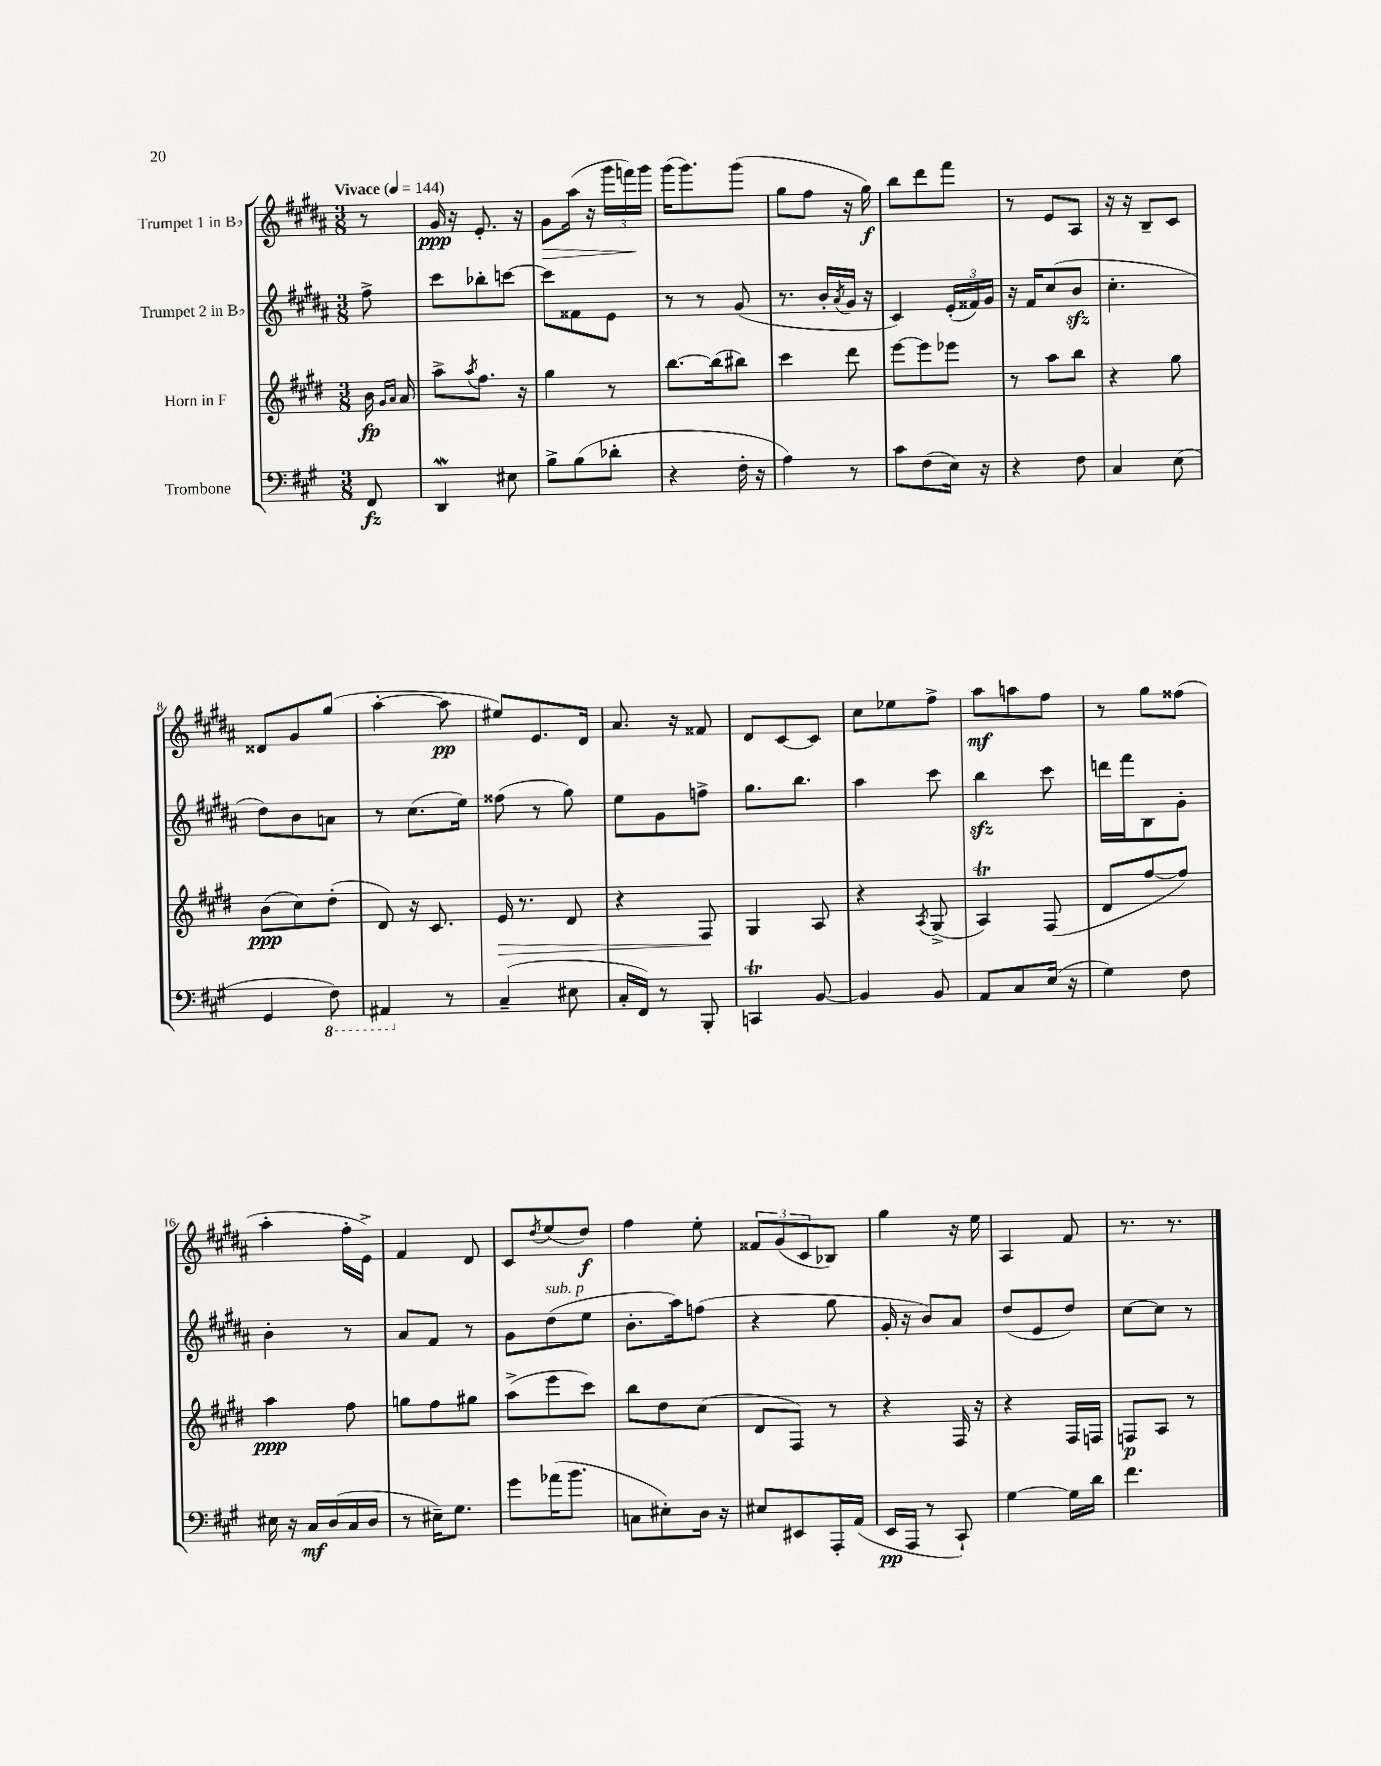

**kern	**dynam	**kern	**dynam	**kern	**kern	**dynam
*part4	*part4	*part3	*part3	*part2	*part1	*part1
*staff4	*staff4	*staff3	*staff3	*staff2	*staff1	*staff1
*I"Trombone	*	*I"Horn in F	*	*I"Trumpet 2 in B♭	*I"Trumpet 1 in B♭	*
*clefF4	*	*clefG2	*	*clefG2	*clefG2	*
*k[f#c#g#]	*	*k[f#c#g#d#]	*	*k[f#c#g#d#a#]	*k[f#c#g#d#a#]	*
*M3/8	*	*M3/8	*	*M3/8	*M3/8	*
*MM144	*	*MM144	*	*MM144	*MM144	*
=	=	=	=	=	=	=
!	!	!	!	!	!LO:TX:a:B:t=Vivace	!
8FF#/	fz	16b\	fp	8ff#^\	8r	.
.	.	16qqg#/LL	.	.	.	.
.	.	16qqa/JJ	.	.	.	.
.	.	16a/	.	.	.	.
=1	=1	=1	=1	=1	=1	=1
4DDw/	.	8aa^\L	.	8ccc#\L	16g#/	ppp
.	.	.	.	.	16r	.
.	.	8qaa/	.	.	.	.
.	.	8.ff#\J	.	8bb-X'\	8.e'/	.
8E#X\	.	.	.	[8cccn\J	.	.
.	.	16r	.	.	16r	.
=2	=2	=2	=2	=2	=2	=2
!	!	!	!	!	!	!LO:HP:b
8B^\L	.	4gg#\	.	8ccc\L]	8g#\L	>
(8B\	.	.	.	8f##X\	(16aa#\Jk	.
.	.	.	.	.	16r	.
8d-X'\J	.	8r	.	8e\J	24ggg#\LL	.
.	.	.	.	.	24fffn\)	.
.	.	.	.	.	24ggg#\JJ	]
=3	=3	=3	=3	=3	=3	=3
4r	.	[8.bb\L	.	8r	(16ggg#\KL	.
.	.	.	.	.	8.ggg#\)	.
.	.	.	.	8r	.	.
.	.	(16bb\k]	.	.	.	.
16F#'\	.	8bb#X\J)	.	(8g#/	(8ggg#\J	.
16r	.	.	.	.	.	.
=4	=4	=4	=4	=4	=4	=4
4A\)	.	4ccc#\	.	8.r	8gg#\L	.
.	.	.	.	.	8ff#\J	.
.	.	.	.	16b'/LL	.	.
.	.	.	.	8qa#/	.	.
8r	.	8ddd#\	.	16g#/JJ	16r	.
.	.	.	.	16r	16gg#\)	f
=5	=5	=5	=5	=5	=5	=5
8c#\L	.	[8eee\L	.	4c#/)	8bb\L	.
(8F#\	.	8eee\]	.	.	8ddd#\	.
16E\Jk)	.	8eee-X\J	.	(24e'/LL	8fff#\J	.
.	.	.	.	24f##X/)	.	.
16r	.	.	.	.	.	.
.	.	.	.	24g#/JJ	.	.
=6	=6	=6	=6	=6	=6	=6
4r	.	8r	.	16r	8r	.
.	.	.	.	16f#/KL	.	.
.	.	8aa\L	.	(8cc#/	8e/L	.
8F#\	.	8bb\J	.	8bzz/J	8A#/J	.
=7	=7	=7	=7	=7	=7	=7
4C#/	.	4r	.	4.cc#'\	16r	.
.	.	.	.	.	16r	.
.	.	.	.	.	8B~/L	.
(8E\	.	8gg#\	.	.	8c#/J	.
!!LO:LB:g=z
=8	=8	=8	=8	=8	=8	=8
4GG#/	.	(8b\L	ppp	8dd#\L)	8d##X/L	.
.	.	8cc#\)	.	8b\	8g#/	.
*8ba	*	*	*	*	*	*
8FF#\)	.	(8dd#'\J	.	8an\J	(8gg#/J	.
=9	=9	=9	=9	=9	=9	=9
4AAA#X/	.	8d#/)	.	8r	[4aa#'\	.
.	.	16r	.	(8.cc#\L	.	.
.	.	8.c#/	.	.	.	.
*X8ba	*	*	*	*	*	*
8r	.	.	.	.	8aa#\]	pp
.	.	.	.	16ee\Jk)	.	.
=10	=10	=10	=10	=10	=10	=10
!	!	!	!LO:HP:b	!	!	!
(4C#~/	.	16e/	>	(8ff##X\	8ee#X/L)	.
.	.	8.r	.	.	.	.
.	.	.	.	8r	8.e/	.
8E#X\	.	8d#/	.	8gg#\)	.	.
.	.	.	.	.	16d#/Jk	.
=11	=11	=11	=11	=11	=11	=11
16C#'/LL	.	4r	.	8ee\L	8.a#/	.
16FF#/JJ)	.	.	.	.	.	.
8r	.	.	.	8g#\	.	.
.	.	.	.	.	16r	.
8BBB'/	.	8F#/	.	8ffn^\J	8f##X/	.
.	.	.	]	.	.	.
=12	=12	=12	=12	=12	=12	=12
4CCnT/	.	4G#/	.	8.gg#\L	8d#/L	.
.	.	.	.	.	[8c#/	.
.	.	.	.	8.bb\J	.	.
[8BB/	.	8A/	.	.	8c#/J]	.
=13	=13	=13	=13	=13	=13	=13
4BB/]	.	4r	.	4aa#\	8cc#\L	.
.	.	.	.	.	8ee-X\	.
.	.	8qA/	.	.	.	.
8BB/	.	(8G#^/	.	8ccc#\	8ff#^\J	.
=14	=14	=14	=14	=14	=14	=14
8AA/L	.	4AT/)	.	4bbzz\	8aa#\L	mf
8C#/	.	.	.	.	8aan\	.
(16E/Jk	.	(8F#/	.	8ccc#\	8ff#\J	.
16r	.	.	.	.	.	.
=15	=15	=15	=15	=15	=15	=15
4G#\)	.	8d#/L	.	16dddn\LL	8r	.
.	.	.	.	16fff#\J	.	.
.	.	[8ff#/	.	8B\	8gg#\L	.
8F#\	.	8ff#/J])	.	8g#'\J	(8ff##X\J	.
!!LO:LB:g=z
=16	=16	=16	=16	=16	=16	=16
16E#X\	.	4aa\	ppp	4b'\	4aa#'\	.
16r	.	.	.	.	.	.
16C#/LL	mf	.	.	.	.	.
(16D/	.	.	.	.	.	.
16C#/	.	8ff#\	.	8r	16ff#'\LL	.
16D/JJ	.	.	.	.	16e^\JJ)	.
=17	=17	=17	=17	=17	=17	=17
8r	.	8ggn\L	.	8a#/L	4f#/	.
16E#X~\KL)	.	8ff#\	.	8f#/J	.	.
8.G#\J	.	.	.	.	.	.
.	.	8gg#X\J	.	8r	8d#/	.
=18	=18	=18	=18	=18	=18	=18
8g#\L	.	(8aa^\L	.	8g#\L	8c#/L	.
.	.	.	.	.	8qdd#/	.
!	!	!	!	!LO:TX:a:i:t=sub. p	!	!
(16a-X\K	.	8eee\	.	(8dd#\	(8ee/	.
8.b\J	.	.	.	.	.	.
.	.	8ccc#\J)	.	8ee\J	8dd#/J)	f
=19	=19	=19	=19	=19	=19	=19
8Cn\L	.	8bb\L	.	8.b'\L	4ff#\	.
8E#X'\)	.	8dd#\	.	.	.	.
.	.	.	.	16aa#\k)	.	.
16D\Jk	.	(8cc#\J	.	(8ffn\J	8ee'\	.
16r	.	.	.	.	.	.
=20	=20	=20	=20	=20	=20	=20
8E#X/L	.	8d#/L	.	4r	12f##X/L	.
.	.	.	.	.	(12g#/	.
8EE#X/	.	8F#/J)	.	.	.	.
.	.	.	.	.	12c#/	.
16AAA'/L	.	8r	.	8gg#\	8B-X/J)	.
(16AA/JJ	.	.	.	.	.	.
=21	=21	=21	=21	=21	=21	=21
16EE/LL	pp	4r	.	16g#'/	4gg#\	.
16AAA/JJ	.	.	.	16r	.	.
8r	.	.	.	8b/L)	.	.
8CC#`/)	.	16F#/	.	8a#/J	16r	.
.	.	16r	.	.	16ee\	.
=22	=22	=22	=22	=22	=22	=22
[4G#\	.	4r	.	(8dd#/L	4A#/	.
.	.	.	.	8e/	.	.
16G#\LL]	.	16F#/LL	.	8dd#/J)	8f#/	.
16d\JJ	.	16Fn/JJ	.	.	.	.
=23	=23	=23	=23	=23	=23	=23
4.f#\	.	8Fn/L	p	[8cc#\L	8.r	.
.	.	8A/J	.	8cc#\J]	.	.
.	.	.	.	.	8.r	.
.	.	8r	.	8r	.	.
==	==	==	==	==	==	==
*-	*-	*-	*-	*-	*-	*-
